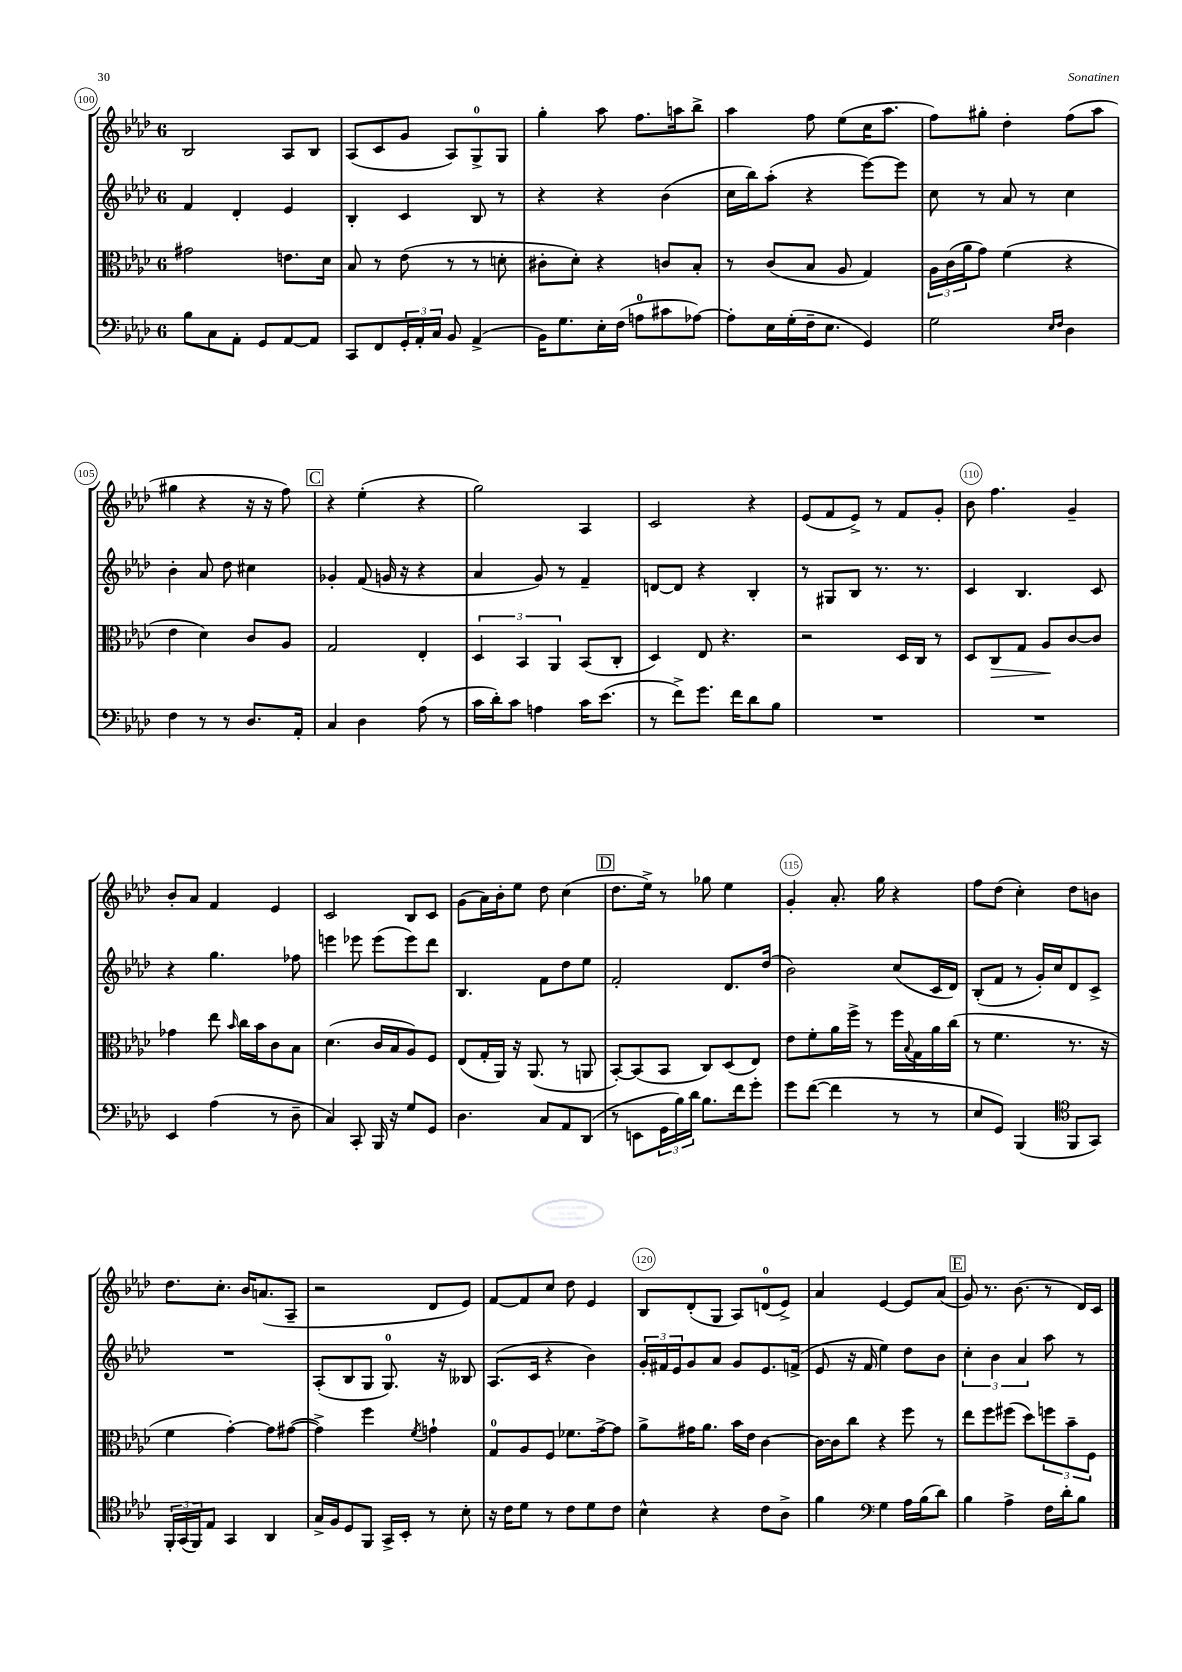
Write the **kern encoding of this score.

**kern	**kern	**kern	**kern
*staff4	*staff3	*staff2	*staff1
*clefF4	*clefC3	*clefG2	*clefG2
*k[b-e-a-d-]	*k[b-e-a-d-]	*k[b-e-a-d-]	*k[b-e-a-d-]
*M6/8	*M6/8	*M6/8	*M6/8
8B-\L	2g#\	4f/	2B-/
8C\	.	.	.
8AA-'\J	.	4d-'/	.
8GG/L	.	.	.
[8AA-/	8.e\L	4e-/	8A-/L
8AA-/]J	.	.	8B-/J
.	16d-\Jk	.	.
=	=	=	=
8CC/L	8B-/	4B-'/	(8A-/L
8FF/	8r	.	8c/
24GG'/L	(8e-\	4c/	8g/J
24AA-'/	.	.	.
24C/JJ	.	.	.
8BB-/	8r	.	8A-/L)
(4AA-^/	8r	8B-/	8G^/
.	8d'\	8r	8G/J
=	=	=	=
16BB-\LK)	8c#'\L	4r	4gg'\
8.G\	.	.	.
.	8d-'\J)	.	.
16E-'\L	4r	4r	8aa-\
(16F\JJ	.	.	.
8A\L	.	.	8.ff\L
8c#\	8c/L	(4b-\	.
.	.	.	16aa\k
[8A-\J)	8B-'/J	.	8bb-^\J
=	=	=	=
8A-'\]L	8r	16cc\LL	4aa-\
.	.	16bb-\J)	.
16E-\L	(8c/L	(8aa-'\J	.
(16G'\	.	.	.
16F~\J	8B-/J	4r	8ff\
8.E-\J	.	.	.
.	8A-/	.	(8ee-\L
4GG/)	4G/)	[8eee-\L)	16cc\K
.	.	.	8.aa-\J
.	.	8eee-\]J	.
=	=	=	=
2G\	24A-\LL	8cc\	8ff\L)
.	(24c\	.	.
.	24a-\J	.	.
.	8g\J)	8r	8gg#'\J
.	(4f\	8a-/	4dd-'\
.	.	8r	.
16qqE-/LL	.	.	.
16qqF/JJ	.	.	.
4D-\	4r	4cc\	(8ff\L
.	.	.	8aa-\J
=	=	=	=
4F\	4e-\	4b-'\	4gg#\
8r	4d-\)	8a-/	4r
8r	.	8dd-\	.
8.D-/L	8c/L	4cc#\	16r
.	.	.	16r
.	8A-/J	.	8ff\)
16AA-'/Jk	.	.	.
=	=	=	=
4C/	2G/	4g-'/	4r
4D-\	.	(8f/	(4ee-'\
.	.	16g/	.
.	.	16r	.
(8A-\	4E-'/	4r	4r
8r	.	.	.
=	=	=	=
16c\LL	6D-/	4a-/	2gg\)
16d-'\J)	.	.	.
8c\J	.	.	.
.	6BB-/	.	.
4A\	.	8g/)	.
.	6AA-/	.	.
.	.	8r	.
16c\LK	(8BB-/L	4f~/	4A-/
(8.e-\J	.	.	.
.	8C'/J	.	.
=	=	=	=
8r	4D-/)	[8d/L	2c/
8f^\L)	.	8d/]J	.
8.g\J	8E-/	4r	.
.	4.r	.	.
16f\LK	.	.	.
8d-\	.	4B-'/	4r
8B-\J	.	.	.
=	=	=	=
2.r	2r	8r	(8e-/L
.	.	8G#/L	8f/
.	.	8B-/J	8e-^/J)
.	.	8.r	8r
.	16D-/LL	.	8f/L
.	16C/JJ	8.r	.
.	8r	.	8g'/J
=	=	=	=
2.r	8D-/L	4c/	8b-\
.	8C/	.	4.ff\
.	8G/J	4.B-/	.
.	8A-/L	.	.
.	[8c/	.	4g~/
.	8c/]J	8c/	.
=	=	=	=
4EE-/	4g-\	4r	8b-'/L
.	.	.	8a-/J
(4A-\	8ee-\	4.gg\	4f/
.	16qqb-/	.	.
.	16cc\LL	.	.
.	16b-\J	.	.
8r	8c\	.	4e-/
8D-~\	8B-\J	8ff-\	.
=	=	=	=
4C/)	(4.d-\	4eee\	2c/
8CC'/	.	8eee-\	.
16BBB-/	16c/LL	(8eee-\L	.
16r	16B-/J	.	.
8G/L	8A-/)	8eee-\)	8B-/L
8GG/J	8F/J	8ddd-\J	8c/J
=	=	=	=
4.D-\	(8E-/L	4.B-/	(8g\L
.	16G'/L	.	16a-\L)
.	16AA-/JJ)	.	16b-'\J
.	16r	.	8ee-\J
.	(8.AA-/	.	.
8C/L	.	8f\L	8dd-\
8AA-/	8r	8dd-\	(4cc\
(8DD-/J	8AA/	8ee-\J	.
=	=	=	=
8r	[8BB-'/L)	2f'/	8.dd-\L
8EE\L	(8BB-/]	.	.
.	.	.	16ee-^\Jk)
24GG\L	8BB-/J	.	8r
24B-\)	.	.	.
24d-\JJ	.	.	.
8.B-\L	8C/L)	.	8gg-\
.	(8D-/	8.d-/L	4ee-\
16f\k	.	.	.
8g'\J	8E-/J)	.	.
.	.	(16dd-/Jk	.
=	=	=	=
8g\L	8e-\L	2b-\)	4g'/
([8f\J	8f'\	.	.
4f\]	16a-\L	.	8.a-'/
.	16ff^\JJ	.	.
.	8r	.	.
.	.	.	16gg\
8r	16ff\LL	(8cc/L	4r
.	8qqB-/	.	.
.	16G\	.	.
8r	16a-\	16c/L	.
.	(16cc\JJ	16d-/JJ)	.
=	=	=	=
8E-/L	8r	(8B-'/L	8ff\L
8GG/J)	4.f\	8f/J	(8dd-\J
(4BBB-/	.	8r	4cc'\)
.	.	16g'/LL)	.
.	.	16cc/J	.
*clefC4	*	*	*
8FF/L	8.r	8d-/	8dd-\L
8GG/J)	.	8c^/J	8b\J
.	16r	.	.
=	=	=	=
24FF'/LL	4f\	2.r	8.dd-\L
(24GG/	.	.	.
24FF/J)	.	.	.
8E-/J	.	.	.
.	.	.	8.cc'\J
4GG/	[4g'\)	.	.
.	.	.	16b-/LK
.	.	.	(8.a/
4AA-/	8g\]L	.	.
.	([8g#\J	.	8A-~/J
=	=	=	=
16G^/LL	4g#^\])	(8A-'/L	2r
16F/J	.	.	.
8D-/	.	8B-/	.
8FF/J	4ff\	8G/J	.
16GG^/LL	.	8.G/)	.
16BB-'/JJ	.	.	.
.	8qf/	.	.
8r	4g`\	.	8d-/L
.	.	16r	.
8B-'\	.	8B--/	8e-/J)
=	=	=	=
16r	8G/L	(8.A-/L	[8f/L
16c\LK	.	.	.
8d-\J	8A-/	.	8f/]
.	.	16c/Jk	.
8r	8F/J	4r	8cc/J
8c\L	8.f-\L	.	8dd-\
8d-\	.	4b-\)	4e-/
.	[16g^\k	.	.
8c\J	8g\]J	.	.
=	=	=	=
4B-^^\	8a-^\L	24g'/LL	8B-/L
.	.	24f#/	.
.	.	24e-/J	.
.	16g#\K	8g/	(8d-'/
.	8.a-\J	.	.
4r	.	8a-/J	8G/J
.	16b-\LL	8g/L	8A-/L)
.	16e-\JJ	.	.
8c\L	[4c\	8.e-/	(8d/
8A-^\J	.	.	8e-^/J)
.	.	(16f^/Jk	.
=	=	=	=
4f\	16c\_LL	8e-/	4a-/
.	16c\]J	.	.
.	8cc\J	16r	.
.	.	16f/	.
*clefF4	*	*	*
4G\	4r	4ee-\)	[4e-/
16A-\LL	8ff\	8dd-\L	8e-/]L
(16B-\J	.	.	.
8d-\J)	8r	8b-\J	(8a-/J
=	=	=	=
4B-\	8ee-\L	6cc'\	8g/)
.	8ff\	.	8.r
.	.	6b-\	.
4A-^\	(8ff#\J	.	.
.	.	.	(8.b-\
.	.	6a-/	.
.	8dd-\L)	.	.
16F\LL	12ff\	8aa-\	8r
16d-'\J	.	.	.
.	12b-~\	.	.
8B-\J	.	8r	16d-/LL)
.	12F\J	.	.
.	.	.	16c/JJ
==	==	==	==
*-	*-	*-	*-
